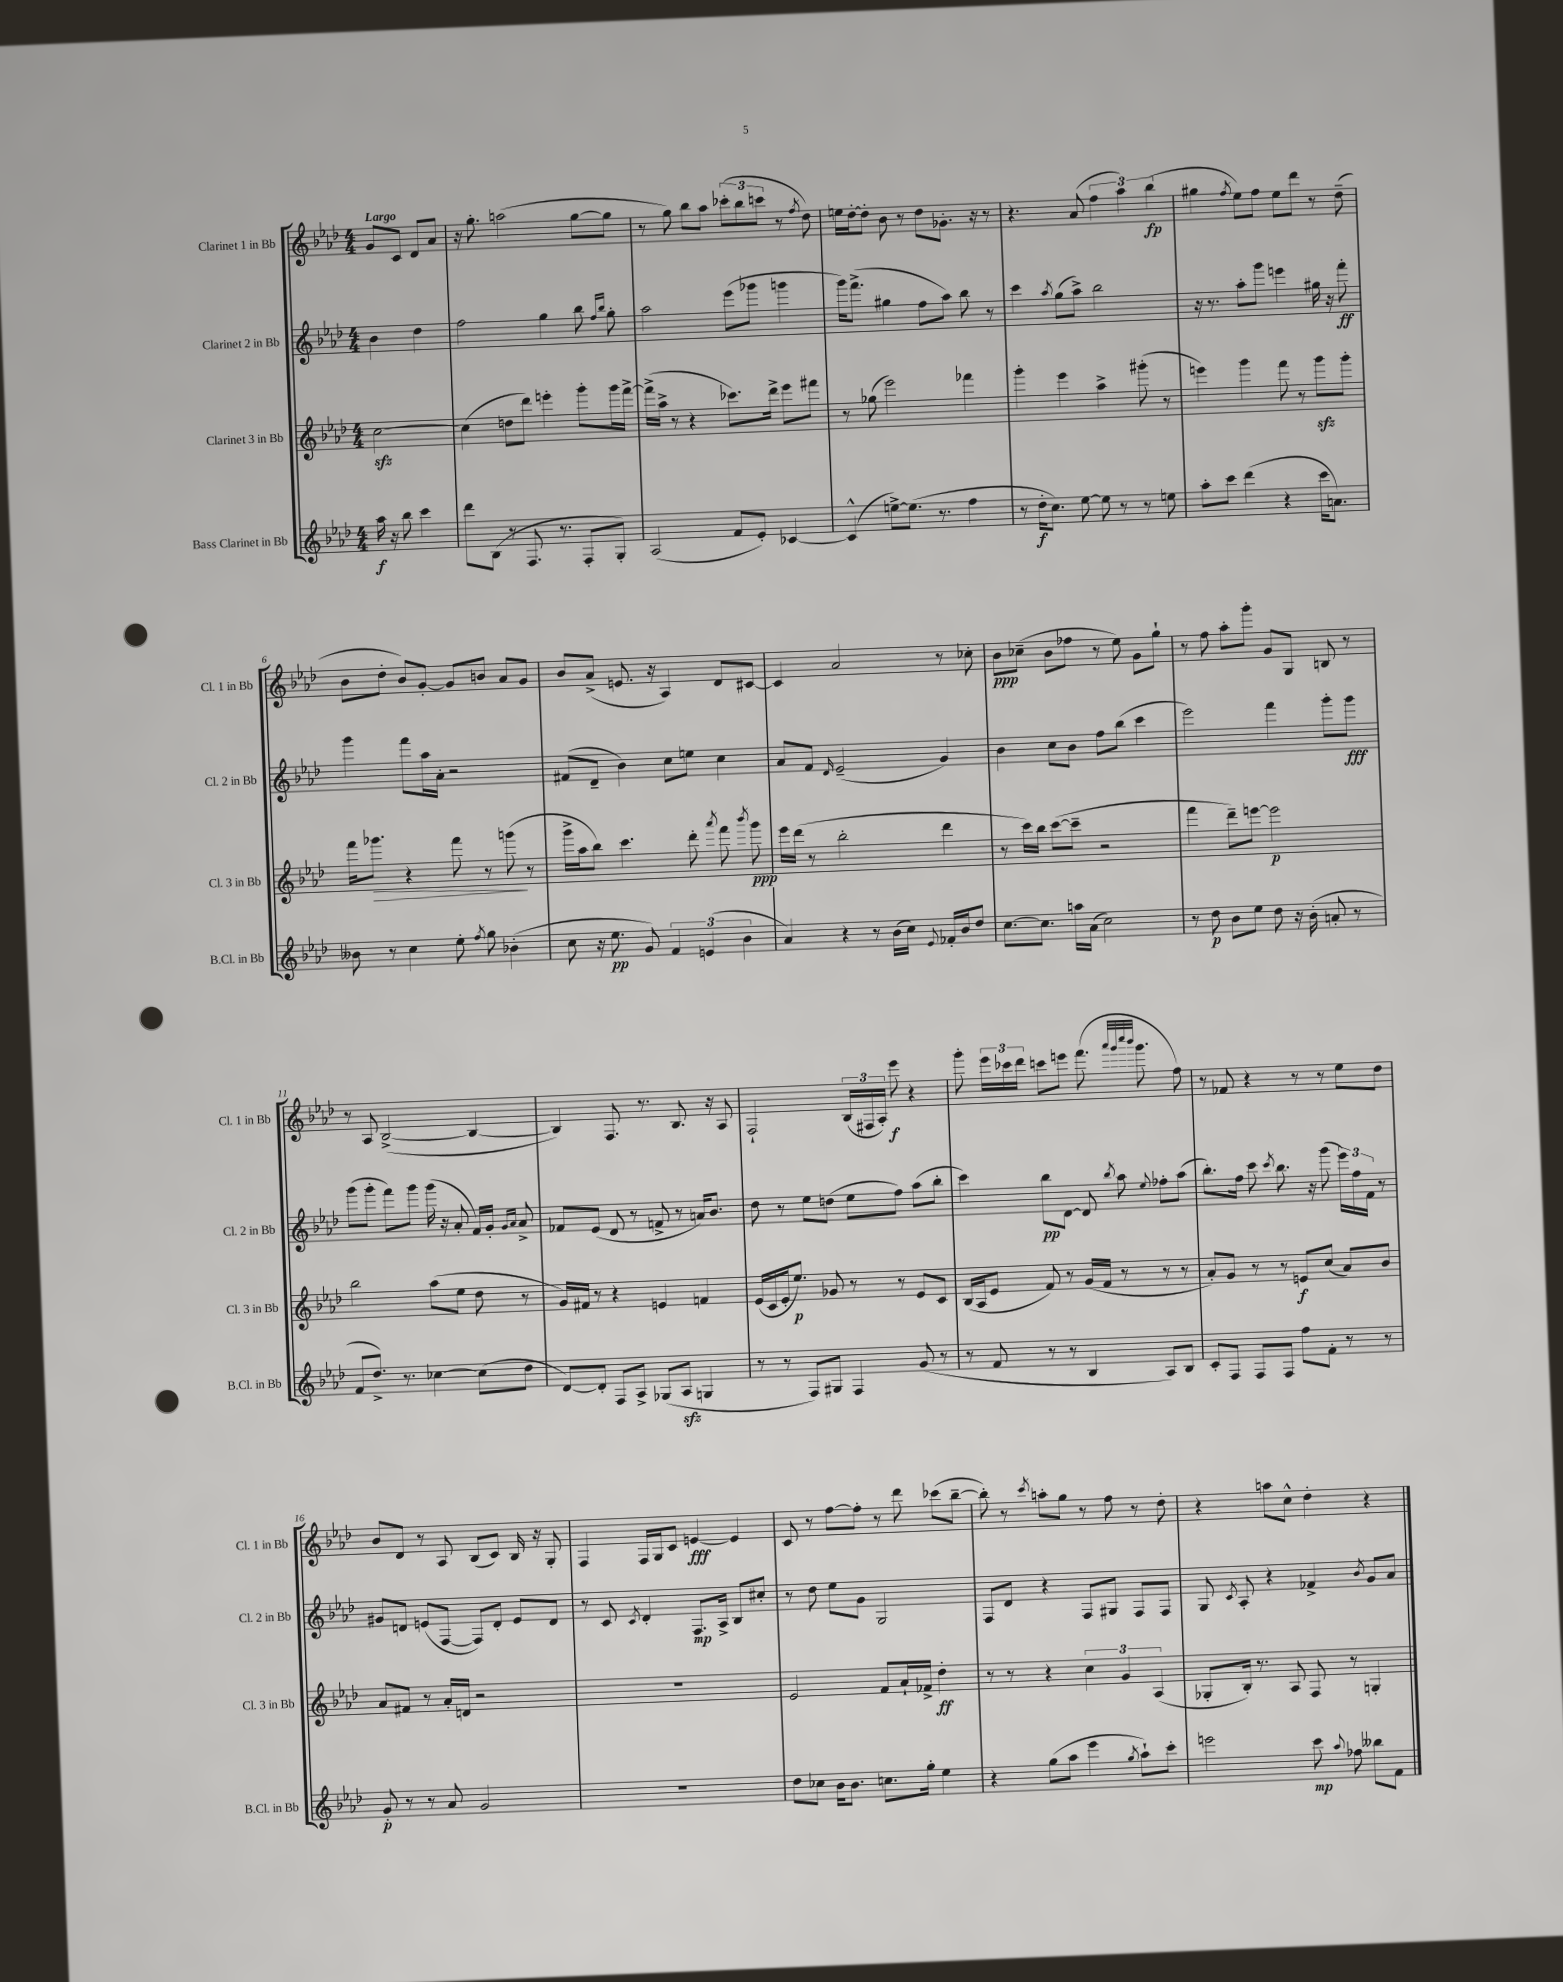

**kern	**kern	**kern	**kern
*staff4	*staff3	*staff2	*staff1
*clefG2	*clefG2	*clefG2	*clefG2
*k[b-e-a-d-]	*k[b-e-a-d-]	*k[b-e-a-d-]	*k[b-e-a-d-]
*M4/4	*M4/4	*M4/4	*M4/4
16aa-	[2cc	4b-	8g
16r	.	.	.
8bb-	.	.	8c
4ccc	.	4dd-	8d-
.	.	.	8a-
=	=	=	=
8ddd-	(4cc]	2ff	16r
.	.	.	8.gg'
(8B-	.	.	.
8r	8dd	.	(2aa
8.F	8ddd-)	.	.
.	4eee'	4gg	.
8.r	.	.	.
8F'	8ggg'	8bb-	[8gg
.	.	16qqff	.
.	.	16qqbb-	.
8G')	16ggg	8gg'	8gg]
.	[16fff^	.	.
=	=	=	=
(2A-	(16fff^]	2aa-	8r
.	16aa-^	.	.
.	8r	.	8gg)
.	4r	.	8bb-
.	.	.	8aa-
8f	8.ccc-)	(8eee-	(12ccc-'
.	.	.	12bb-
8e-')	.	8ggg-	.
.	.	.	12ccc
.	16ddd-^	.	.
[4c-	8eee-	4ggg	8r
.	.	.	8qff
.	8fff#	.	8dd-)
=	=	=	=
(4c-^^]	8r	16ggg)	16ee
.	.	(8.fff^	[16dd-'
.	(8gg-	.	8dd-']
[8ee^)	2eee-)	4gg#	8b-
(8.ee]	.	.	8r
.	.	8ff	8dd-
8.r	.	.	.
.	.	8aa-)	8.g-'
4ff	4fff-	8bb-	.
.	.	.	16r
.	.	8r	8r
=	=	=	=
8r	4ggg'	4ccc	4.r
16dd-'	.	.	.
8.cc)	.	.	.
.	.	8qaa-	.
.	4eee-	(8gg	.
[8ee-	.	8aa-^)	(8a-
8ee-]	4aa-^	2bb-	6ff
8r	.	.	.
.	.	.	6aa-)
8r	(8ggg#'	.	.
.	.	.	(6bb-
8ee	8r	.	.
=	=	=	=
8aa-'	4eee)	16r	4gg#
.	.	8.r	.
8ccc	.	.	.
.	.	.	8qff
(4ddd-	4ggg	8aa-'	8ee-)
.	.	8ggg	8ff
4r	8fff	4eee	8ee-
.	8r	.	8ddd-
16ccc	8ggg	16gg#	8r
8.a)	.	16r	.
.	8ggg'	8fff'	(8dd-~
=	=	=	=
8b--	16fff	4ggg	8b-
.	8.ggg-	.	.
8r	.	.	8dd-'
4cc	4r	8fff	8b-)
.	.	16aa-	[8g'
.	.	16a-'	.
8ee-'	8fff	2r	8g]
8qff	.	.	.
8gg	8r	.	8b
(4b-'	(8ggg	.	8a-
.	8r	.	8g
=	=	=	=
8cc	16ggg^	(8f#	8b-
.	16aa-	.	.
16r	8bb-)	8d-~	(8a-^
8.ee-	.	.	.
.	4.ccc	4b-)	8.e
8g)	.	.	.
.	.	.	16r
6f	.	8cc	4A-)
.	8ddd-'	8ee	.
(6e	.	.	.
.	8qaaa-	.	.
.	8fff	4cc	8d-
6b-	.	.	.
.	8qbbb-	.	.
.	8ggg	.	[8c#
=	=	=	=
4a-)	16eee-	8a-	4c#]
.	(16ddd-	.	.
.	8r	8f	.
.	.	16qqd-	.
4r	2bb-'	(2e-~	2a-
8r	.	.	.
(16b-	.	.	.
16cc)	.	.	.
8qqe-	.	.	.
16f-'	4ddd-	4g)	8r
16b-	.	.	.
8dd-	.	.	8cc-'
=	=	=	=
[8.cc	8r	4b-	8b-
.	16ccc)	.	(8cc-~
8.cc]	16bb-	.	.
.	([8ccc	8cc	8b-
16aa	8ccc~]	8b-	8ff-
(16a-	.	.	.
2cc)	2r	8ff	8r
.	.	(8bb-	8ee-)
.	.	4ccc	8g
.	.	.	8gg`
=	=	=	=
8r	4fff	2eee-)	8r
8dd-	.	.	8ff
8b-	8ddd-~)	.	8aa-'
8ee-	[8eee	.	8ggg'
8dd-	2eee]	4fff	8g
16r	.	.	8G
(16b-'	.	.	.
8a'	.	8ggg'	8B
8r	.	8ggg	8r
=	=	=	=
8f	2bb-	(8ggg	8r
8.dd-^)	.	8ggg'	8A-
.	.	8fff)	([2B-^
8.r	.	.	.
.	.	8ggg	.
[4cc-	(8aa-	(16ggg	.
.	.	16r	.
.	8ee-	8a-'	.
(8cc-]	8dd-	16f)	4B-_
.	.	16g'	.
.	.	16qqg	.
.	.	16qqa-	.
8dd-	8r	8a-^	.
=	=	=	=
[8d-)	16g)	8f-	4B-])
.	16f#	.	.
8d-']	8r	(8e-	.
8F	4r	8d-	8.F
8A-^	.	8r	.
.	.	.	8.r
(8G-	4e	8f^	.
8A-	.	8r	8.B-
4G	4f	16a)	.
.	.	8.b-	16r
.	.	.	8A-
=	=	=	=
8r	(16e-	8dd-	2F`
.	16c	.	.
8r	16e-'	8r	.
.	8.ee-)	.	.
8F)	.	8ee-	.
8G#	8g-	(8dd	.
4F	8r	8ee-	(24B-
.	.	.	24F#
.	.	.	24A-')
.	8r	8ff)	8eee-
(8g	8e-	(8aa-	4r
8r	8c	8bb-'	.
=	=	=	=
8r	(16B-	4ccc)	8ggg'
.	16A-	.	.
8f	8e-	.	24eee-
.	.	.	24ccc-
.	.	.	24ddd-
8r	8f)	8bb-	8ccc
8r	8r	[8d-	8eee
4B-	(16g	8d-]	(8.fff
.	16f	.	.
.	.	8qbb-	.
.	8r	8aa-	.
.	.	.	32qqaaa-
.	.	.	32qqggg
.	.	.	32qqcccc
.	.	.	32qqbbb-
.	.	.	8.ggg
.	.	8qqee-	.
8A-)	8r	8ff-'	.
8B-	8r	(8aa-	8ff)
=	=	=	=
8c'	8a-')	8.bb-')	8r
8F	8g	.	8f-
.	.	16ff	.
8F	8r	8ccc	4r
.	.	8qccc	.
8F	8r	8.bb-	.
8ff	8e	.	8r
.	.	16r	.
8f'	(8cc	(8ggg	8r
8r	8a-)	24eee-)	8ee-
.	.	24ff	.
.	.	24f	.
8r	8b-	8r	8dd-
=	=	=	=
8g'	8a-	8g#	8b-
8r	8f#	8d	8d-
8r	8r	(8e	8r
8a-	16a-'	[8F	8A-
.	16d	.	.
2g	2r	8F])	(8B-
.	.	8d'	8c)
.	.	8e	16B-
.	.	.	16r
.	.	8d	8G'
=	=	=	=
1r	1r	8r	4F
.	.	8c	.
.	.	8qc	.
.	.	4d-'	16F
.	.	.	16G
.	.	.	8c
.	.	8.F	[4e
.	.	16A-^	.
.	.	8B-	4e]
.	.	8cc#'	.
=	=	=	=
8dd-	2e-	8r	8c
8cc-	.	8dd-	8r
16b-	.	8ee-	[8ff
8.b-	.	.	.
.	.	8g	8ff']
8.cc	8f	2G	8r
.	16a-`	.	8ddd-
16gg'	16f-^	.	.
4ee-	4dd-'	.	(8ccc-
.	.	.	[8bb-~
=	=	=	=
4r	8r	8F	8bb-'])
.	8r	8d-	8r
.	.	.	8qccc
(8gg	4r	4r	8aa'
8aa-	.	.	8gg
4eee-	6cc	8F	8r
.	.	8G#	8ff
.	6g	.	.
8qgg	.	.	.
8aa-`)	.	8F	8r
.	(6A-	.	.
8ccc'	.	8F	8dd-'
=	=	=	=
2eee	8G-'	8G	4r
.	.	8qc	.
.	16B-')	8A-'	.
.	8.r	.	.
.	.	4r	8aa
.	8A-	.	8cc^^
8ccc	8F	4f-^	4dd-'
8qqaa-	.	.	.
8ff-	8r	.	.
.	.	8qb-	.
8bb--	4G'	8g	4r
8f	.	8a-	.
==	==	==	==
*-	*-	*-	*-
